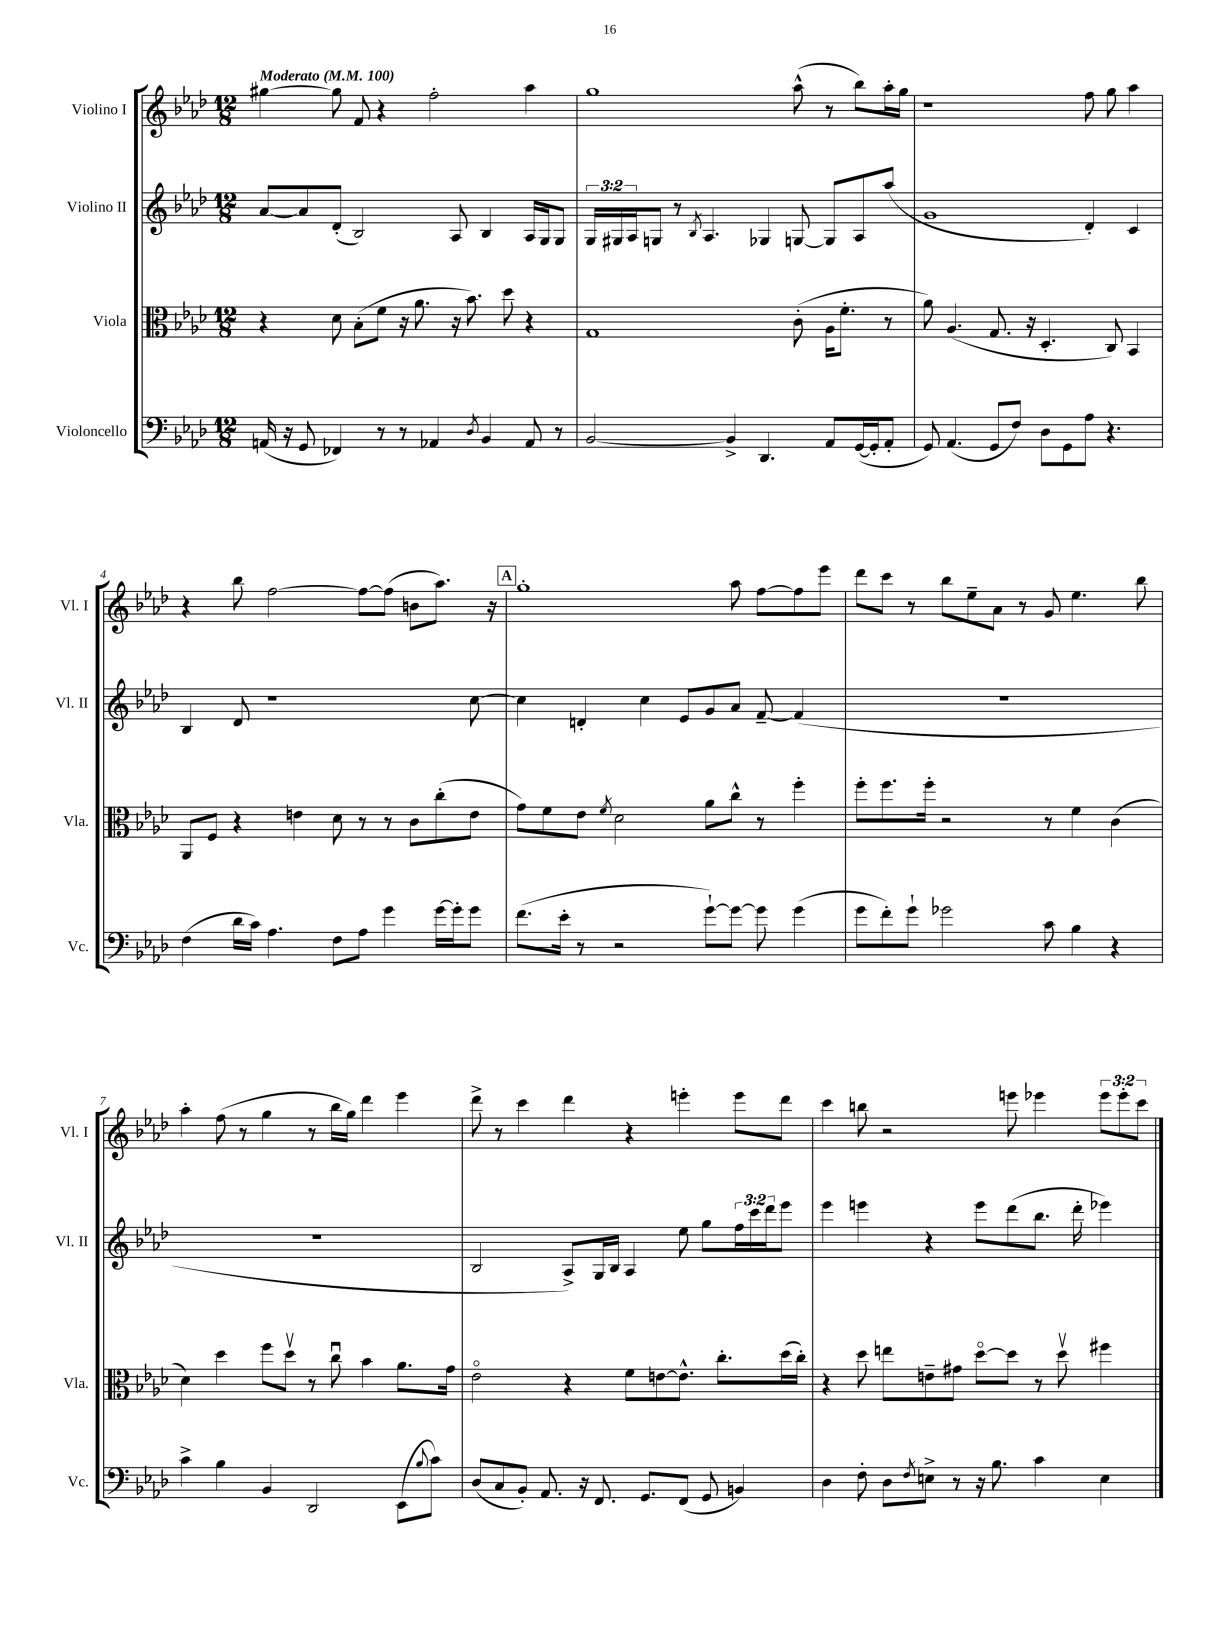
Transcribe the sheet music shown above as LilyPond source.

<<
\new StaffGroup <<
\new Staff = "s0" \with { instrumentName = "Violino I" shortInstrumentName = "Vl. I" } {
    \clef treble \key aes \major \numericTimeSignature \time 12/8 \override Staff.TupletNumber.text = #tuplet-number::calc-fraction-text \tempo "Moderato" 4 = 100
    gis''4~ gis''8 f'8 r4 f''2-. aes''4 |
    g''1 aes''8-^( r8 bes''8) aes''16-. g''16 |
    r1 f''8 g''8 aes''4 |
    r4 bes''8 f''2~ f''8~ f''8( b'8 aes''8.) r16 |
    \mark \markup { \box "A" } g''1-. aes''8 f''8~ f''8 ees'''8 |
    des'''8 c'''8 r8 bes''8 ees''8-- aes'8 r8 g'8 ees''4. bes''8 |
    aes''4-. f''8( r8 g''4 r8 bes''16 g''16) des'''4 ees'''4 |
    des'''8-> r8 c'''4 des'''4 r4 e'''4-. e'''8 des'''8 |
    c'''4 b''8 r2 e'''8 ees'''4 \tuplet 3/2 { ees'''8 ees'''8-. c'''8 } \bar "|." |
}
\new Staff = "s1" \with { instrumentName = "Violino II" shortInstrumentName = "Vl. II" } {
    \clef treble \key aes \major \numericTimeSignature \time 12/8 \override Staff.TupletNumber.text = #tuplet-number::calc-fraction-text
    aes'8~ aes'8 des'8-.( bes2) aes8 bes4 aes16 g16 g8 |
    \tuplet 3/2 { g16 gis16 aes16 } g8 r8 \acciaccatura { bes8 } aes4. ges4 g8~ g8 aes8 aes''8( |
    g'1 des'4-.) c'4 |
    bes4 des'8 r1 c''8~ |
    \mark \markup { \box "A" } c''4 d'4-. c''4 ees'8 g'8 aes'8 f'8~-- f'4( |
    R1. |
    R1. |
    bes2 aes8->) g16 bes16 aes4 ees''8 g''8 \tuplet 3/2 { f''16 c'''16 des'''16 } ees'''8 |
    ees'''4 e'''4 r4 e'''8 des'''8( bes''8. des'''16-. ees'''4) \bar "|." |
}
\new Staff = "s2" \with { instrumentName = "Viola" shortInstrumentName = "Vla." } {
    \clef alto \key aes \major \numericTimeSignature \time 12/8
    r4 des'8 bes8-.( f'8 r16 aes'8. r16 bes'8.) des''8 r4 |
    g1 c'8-.( aes16 f'8.-. r8 |
    aes'8) aes4.( g8. r16 des4.-. c8) bes,4 |
    aes,8 f8 r4 e'4 des'8 r8 r8 c'8 c''8-.( e'8 |
    \mark \markup { \box "A" } g'8) f'8 ees'8 \acciaccatura { f'8 } des'2 aes'8 c''8-^ r8 f''4-. |
    f''8-. f''8. f''16-. r2 r8 f'4 c'4( |
    des'4) des''4 f''8 des''8\upbow r8 c''8\downbow bes'4 aes'8. g'16 |
    ees'2\flageolet r4 f'8 e'8~ e'8.-^ c''8.-. des''16( c''16-.) |
    r4 des''8 e''8 e'8-- gis'8 des''8~\flageolet des''8 r8 des''8\upbow fis''4 \bar "|." |
}
\new Staff = "s3" \with { instrumentName = "Violoncello" shortInstrumentName = "Vc." } {
    \clef bass \key aes \major \numericTimeSignature \time 12/8
    a,16( r16 g,8 fes,4) r8 r8 aes,4 \acciaccatura { des8 } bes,4 aes,8 r8 |
    bes,2~ bes,4-> des,4. aes,8 g,16~( g,16-. aes,8-. |
    g,8) aes,4.( g,8 f8) des8 g,8 aes8 r4. |
    f4( des'16 c'16) aes4. f8 aes8 g'4 g'16~ g'16-. g'8 |
    \mark \markup { \box "A" } f'8.( ees'16-. r8 r2 g'8~-!) g'8~ g'8 g'4( |
    g'8 f'8-.) g'8-! ges'2 c'8 bes4 r4 |
    c'4-> bes4 bes,4 des,2 ees,8( \appoggiatura { bes8 } c'8) |
    des8( c8 bes,8-.) aes,8. r16 f,8. g,8. f,8( g,8 b,4) |
    des4 f8-. des8 \acciaccatura { f8 } e8-> r8 r16 bes8. c'4 e4 \bar "|." |
}
>>
>>
